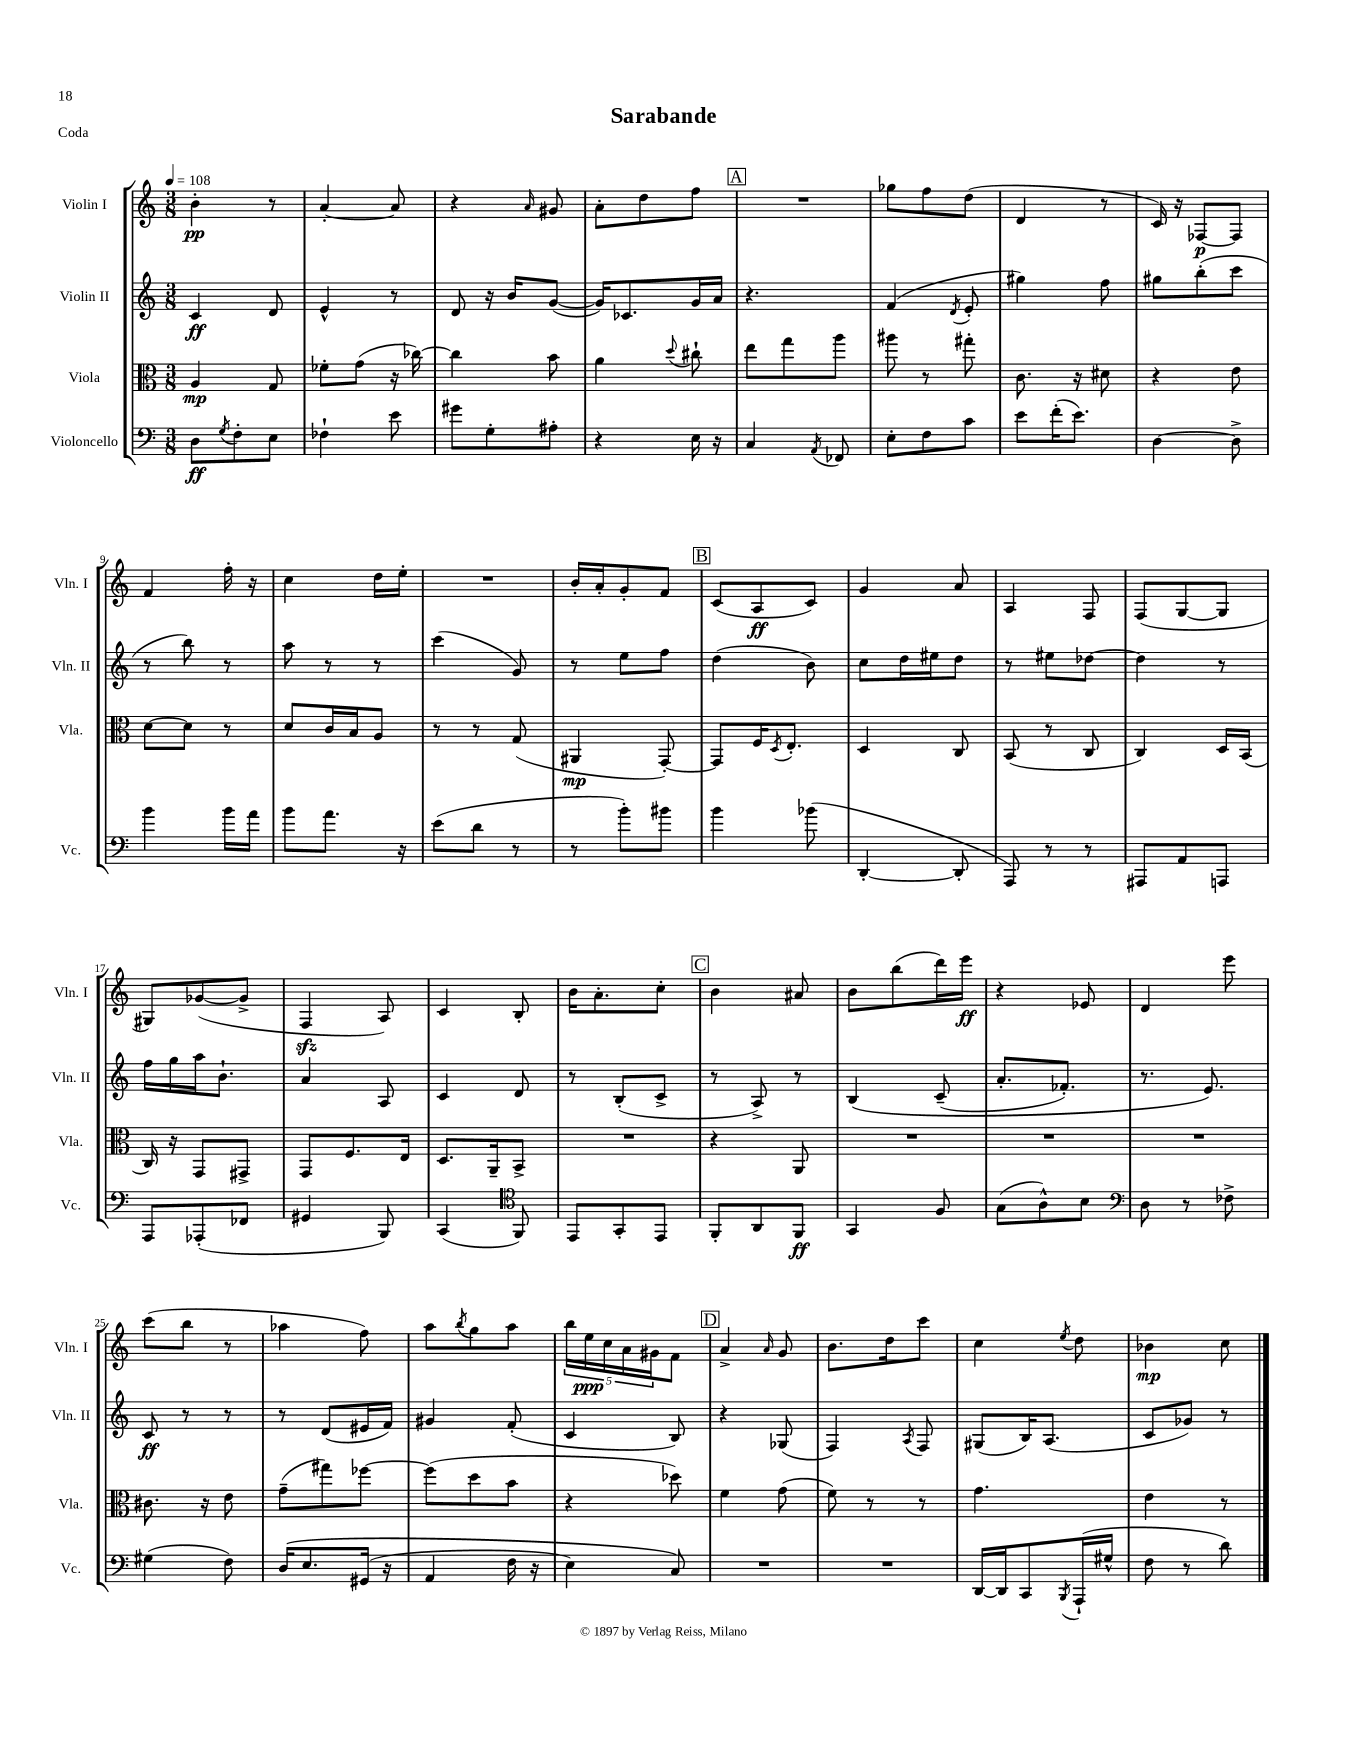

**kern	**kern	**kern	**kern
*staff4	*staff3	*staff2	*staff1
*clefF4	*clefC3	*clefG2	*clefG2
*k[]	*k[]	*k[]	*k[]
*M3/8	*M3/8	*M3/8	*M3/8
*MM108	*MM108	*MM108	*MM108
8D	4A	4c	4b'
8qG	.	.	.
8F'	.	.	.
8E	8G	8d	8r
=	=	=	=
4F-`	8f-'	4e^^	[4a'
.	(8g	.	.
8e	16r	8r	8a]
.	[16cc-)	.	.
=	=	=	=
8g#	4cc-]	8d	4r
8G'	.	16r	.
.	.	16b	.
.	.	.	16qqa
8A#'	8b	([8g	8g#
=	=	=	=
4r	4a	16g])	8a'
.	.	8.c-	.
.	.	.	8dd
.	8qqdd	.	.
16E	8cc#`	16g	8ff
16r	.	16a	.
=	=	=	=
4C	8ee	4.r	4.r
.	8gg	.	.
8qAA	.	.	.
8FF-	8aa	.	.
=	=	=	=
8E'	8aa#	(4f	8gg-
8F	8r	.	8ff
.	.	8qd	.
8c	8gg#'	8e'	(8dd
=	=	=	=
8e	8.c	4gg#)	4d
(16f'	.	.	.
8.e)	16r	.	.
.	8d#	8ff	8r
=	=	=	=
[4D	4r	8gg#	16c)
.	.	.	16r
.	.	(8bb'	[8F-
8D^]	8e	8ccc	8F-]
=	=	=	=
4b	[8d	8r	4f
.	8d]	8bb)	.
16b	8r	8r	16ff'
16a	.	.	16r
=	=	=	=
8b	8d	8aa	4cc
8.a	16c	8r	.
.	16B	.	.
.	8A	8r	16dd
16r	.	.	16ee'
=	=	=	=
(8e	8r	(4ccc	4.r
8d	8r	.	.
8r	(8G	8g)	.
=	=	=	=
8r	4AA#	8r	16b'
.	.	.	16a'
8b')	.	8ee	8g'
8b#	[8GG')	8ff	8f
=	=	=	=
4b	8GG]	(4dd	(8c
.	16F	.	8A
.	8qD	.	.
.	8.E'	.	.
(8b-	.	8b)	8c)
=	=	=	=
[4DD'	4D	8cc	4g
.	.	16dd	.
.	.	16ee#	.
8DD']	8C	8dd	8a
=	=	=	=
8AAA)	(8BB	8r	4A
8r	8r	8ee#	.
8r	8C	[8dd-	8F
=	=	=	=
8AAA#	4C)	4dd-]	(8F
8AA	.	.	[8G
8AAA	16D	8r	8G]
.	(16BB	.	.
=	=	=	=
8AAA	16C)	16ff	8G#)
.	16r	16gg	.
(8AAA-'	8GG	16aa	([8g-
.	.	8.b`	.
8FF-	8GG#^	.	8g-^]
=	=	=	=
4GG#	8GG	4a	4F
.	8.F	.	.
8BBB)	.	8A	8A)
.	16E	.	.
=	=	=	=
(4CC	8.D	4c	4c
.	16AA~	.	.
*clefC4	*	*	*
8FF)	8BB^	8d	8B'
=	=	=	=
8EE	4.r	8r	16b
.	.	.	8.a'
8GG'	.	(8B'	.
8EE	.	8c^	8cc'
=	=	=	=
8FF'	4r	8r	4b
8AA	.	8A^)	.
8FF	8AA	8r	8a#
=	=	=	=
4GG	4.r	&(4B	8b
.	.	.	(8bb
8F	.	(8c~	16ddd)
.	.	.	16eee
=	=	=	=
(8G	4.r	8.a'	4r
8A^^)	.	.	.
.	.	8.f-')	.
8B	.	.	8e-
=	=	=	=
*clefF4	*	*	*
8D	4.r	8.r	4d
8r	.	.	.
.	.	8.e&)	.
8F-^	.	.	8eee
=	=	=	=
(4G#	8.c#	8c	(8ccc
.	.	8r	8bb
.	16r	.	.
8F)	8e	8r	8r
=	=	=	=
&(16D	(8g~	8r	4aa-
8.E	.	.	.
.	8gg#)	(8d	.
(16GG#	[8ff-	16e#	8ff)
16r	.	16f)	.
=	=	=	=
4AA	(8ff-]	4g#	8aa
.	.	.	8qbb
.	8dd	.	8gg
16F	8b	(8f'	8aa
16r	.	.	.
=	=	=	=
4E)	4r	4c	20bb
.	.	.	20ee
.	.	.	20cc
.	.	.	20a
.	.	.	20g#
8C&)	8dd-)	8B)	8f
=	=	=	=
4.r	4f	4r	4a^
.	.	.	16qqa
.	(8g	(8G-	8g
=	=	=	=
4.r	8f)	4F)	8.b
.	8r	.	.
.	.	.	16dd
.	.	8qA	.
.	8r	8F	8ccc
=	=	=	=
[16DD	4.g	(8G#	4cc
16DD]	.	.	.
8CC	.	16B)	.
.	.	(8.A	.
8qBBB	.	.	8qee
(16AAA`	.	.	8dd
16G#^^	.	.	.
=	=	=	=
8F	4e	8c	4b-
8r	.	8g-)	.
8d)	8r	8r	8cc
==	==	==	==
*-	*-	*-	*-
